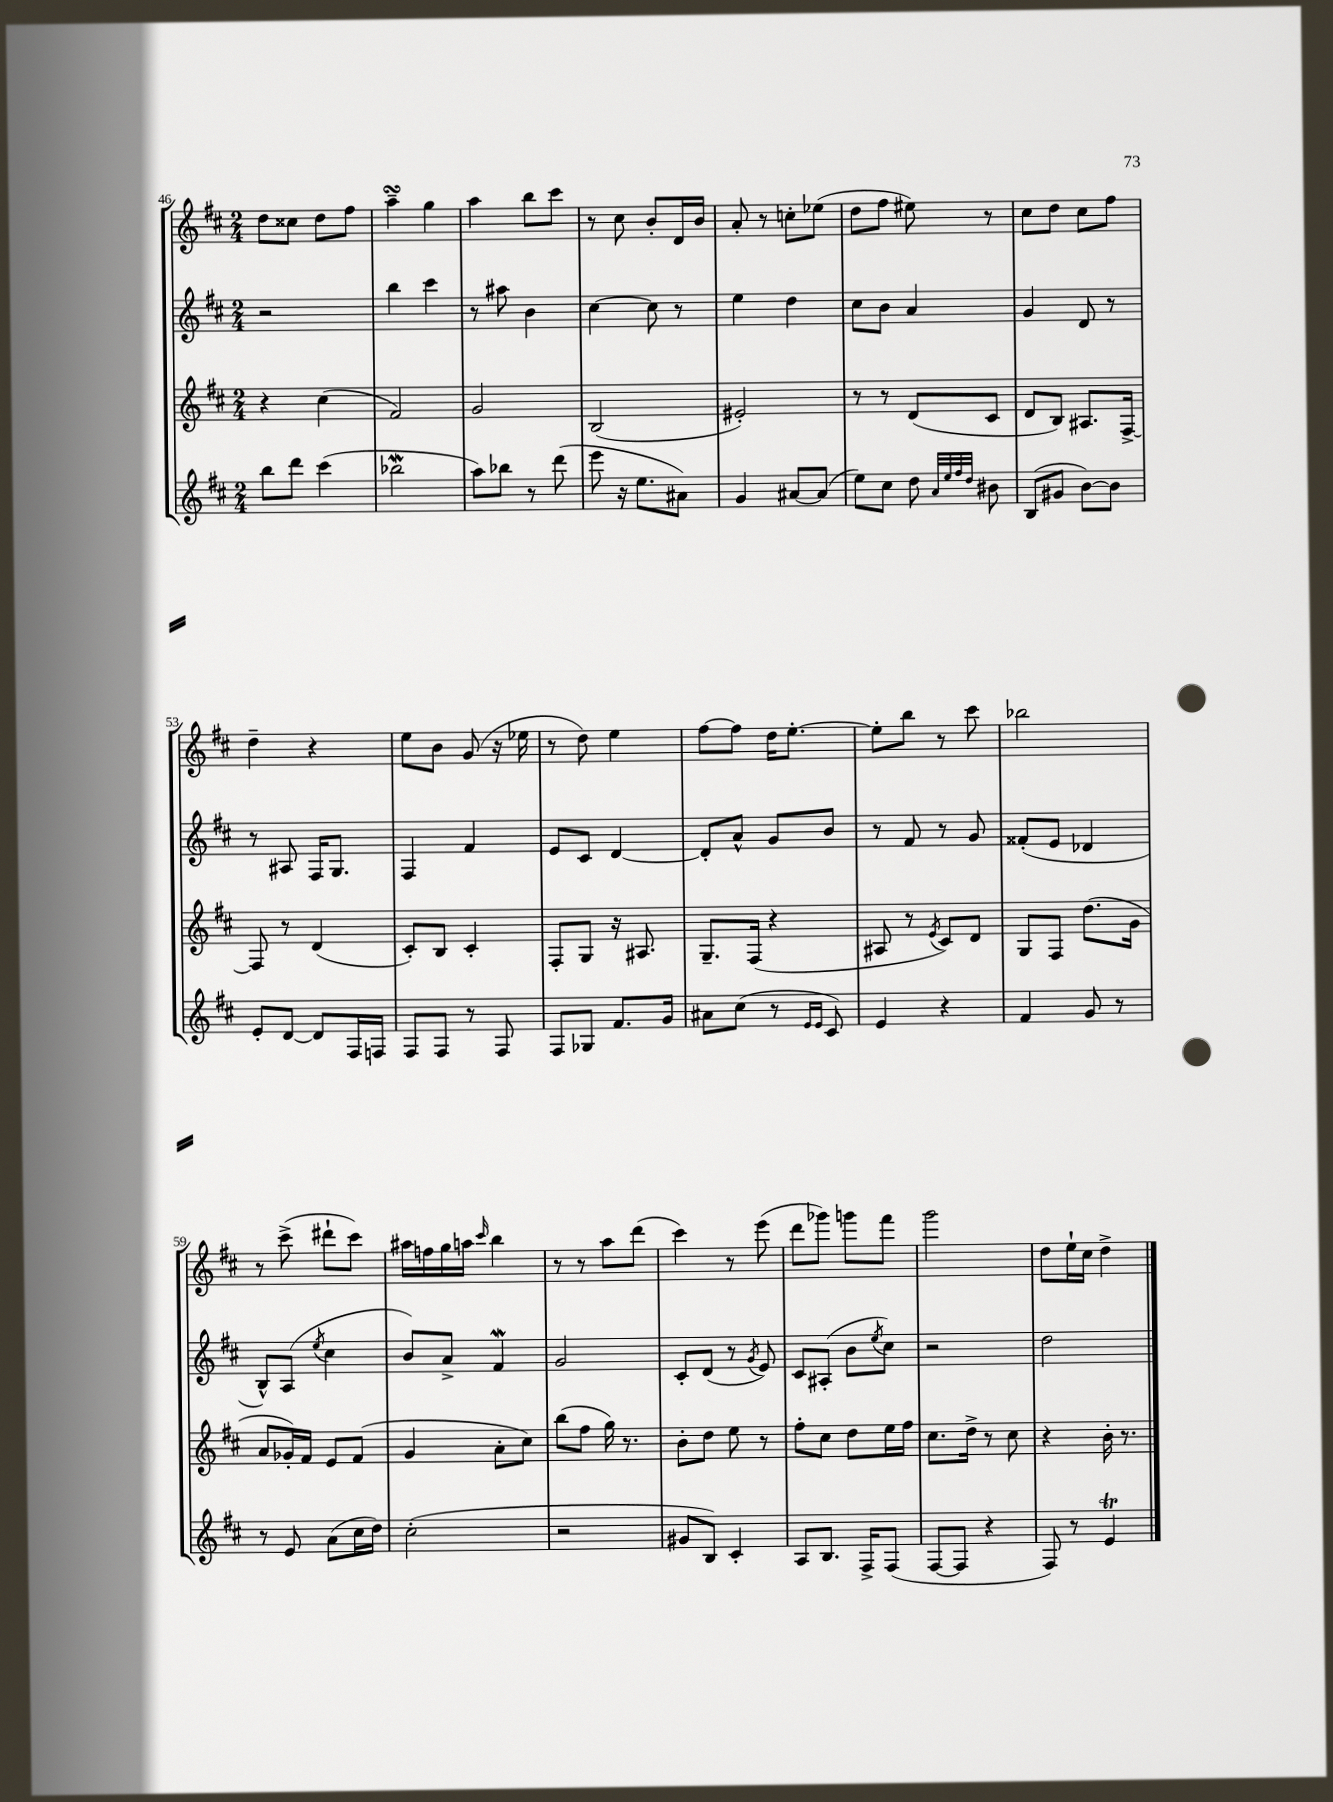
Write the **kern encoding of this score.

**kern	**kern	**kern	**kern
*part4	*part3	*part2	*part1
*staff4	*staff3	*staff2	*staff1
*clefG2	*clefG2	*clefG2	*clefG2
*k[f#c#]	*k[f#c#]	*k[f#c#]	*k[f#c#]
*M2/4	*M2/4	*M2/4	*M2/4
=46	=46	=46	=46
8bb\L	4r	2r	8dd\L
8ddd\J	.	.	8cc##X\J
(4ccc#\	(4cc#\	.	8dd\L
.	.	.	8ff#\J
=47	=47	=47	=47
2bb-Xw\	2f#/)	4bb\	4aasSSS~\
.	.	4ccc#\	4gg\
=48	=48	=48	=48
8aa\L)	2g/	8r	4aa\
8bb-X\J	.	8aa#X\	.
8r	.	4b\	8bb\L
(8ddd\	.	.	8ccc#\J
=49	=49	=49	=49
8eee\	(2B/	[4cc#\	8r
16r	.	.	8cc#\
8.ee\L	.	.	.
.	.	8cc#\]	8b'/L
8a#X\J)	.	8r	16d/L
.	.	.	16b/JJ
=50	=50	=50	=50
4g/	2e#X'/)	4ee\	8a'/
.	.	.	8r
[8a#X/L	.	4dd\	8ccn'\L
(8a#/J]	.	.	(8ee-X\J
=51	=51	=51	=51
8ee\L)	8r	8cc#\L	8dd\L
8cc#\J	8r	8b\J	8ff#\J
8dd\	(8d/L	4a/	8ee#X\)
32qqa/LLL	.	.	.
32qqee/	.	.	.
32qqff#/	.	.	.
32qqdd/JJJ	.	.	.
8b#X\	8c#/J	.	8r
=52	=52	=52	=52
(8B/L	8d/L	4g/	8cc#\L
8g#X/J	8B/J)	.	8dd\J
[8b\L)	8.A#X/L	8d/	8cc#\L
8b\J]	.	8r	8ff#\J
.	[16F#^/Jk	.	.
!!LO:LB:g=z
=53	=53	=53	=53
8e'/L	8F#/]	8r	4dd~\
[8d/J	8r	8A#X/	.
8d/L]	(4d/	16F#/KL	4r
.	.	8.G/J	.
16F#/L	.	.	.
16Fn/JJ	.	.	.
=54	=54	=54	=54
8F#/L	8c#'/L)	4F#/	8ee\L
8F#/J	8B/J	.	8b\J
8r	4c#'/	4f#/	(8g/
8F#/	.	.	16r
.	.	.	16ee-X\
=55	=55	=55	=55
8F#/L	8F#'/L	8e/L	8r
8G-X/J	8G/J	8c#/J	8dd\)
8.f#/L	16r	[4d/	4ee\
.	8.A#X/	.	.
16g/Jk	.	.	.
=56	=56	=56	=56
8a#X\L	8.G~/L	8d'/L]	[8ff#\L
(8cc#\J	.	8a^^/J	8ff#\J]
.	(16F#/Jk	.	.
8r	4r	8g/L	16dd\KL
.	.	.	[8.ee'\J
16qqe/LL	.	.	.
16qqe/JJ	.	.	.
8c#/)	.	8b/J	.
=57	=57	=57	=57
4e/	8A#X/	8r	8ee'\L]
.	8r	8f#/	8bb\J
.	8qe/	.	.
4r	8c#/L)	8r	8r
.	8d/J	8g/	8ccc#\
=58	=58	=58	=58
4f#/	8G/L	(8f##X'/L	2bb-X\
.	8F#/J	8e/J	.
8g/	(8.dd\L	4d-X/	.
8r	.	.	.
.	16g\Jk	.	.
!!LO:LB:g=z
=59	=59	=59	=59
8r	8a/L	8B^^/L)	8r
8e/	16g-X'/L)	(8A/J	(8ccc#^\
.	16f#/JJ	.	.
.	.	8qee/	.
(8a\L	8e/L	4cc#\	8ddd#X`\L
16cc#\L	(8f#/J	.	8ccc#\J)
16dd\JJ)	.	.	.
=60	=60	=60	=60
(2cc#'\	4g/	8b/L)	16aa#X\LL
.	.	.	16ffn\
.	.	8a^/J	16gg\
.	.	.	16aan\JJ
.	.	.	16qqccc#/
.	8a'\L	4f#W/	4bb\
.	8cc#\J)	.	.
=61	=61	=61	=61
2r	(8bb\L	2g/	8r
.	8ff#\J	.	8r
.	16gg\)	.	8aa\L
.	8.r	.	.
.	.	.	(8ddd\J
=62	=62	=62	=62
8g#X/L	8b'\L	8c#'/L	4ccc#\)
8B/J)	8dd\J	(8d/J	.
4c#'/	8ee\	8r	8r
.	.	8qg/	.
.	8r	8e/)	(8eee\
=63	=63	=63	=63
8A/L	8ff#'\L	8c#/L	8ddd\L
8.B/J	8cc#\J	(8A#X'/J	8ggg-X\J)
.	8dd\L	8b\L	8gggn\L
16F#^/KL	.	.	.
.	.	8qee/	.
(8F#/J	16ee\L	8cc#\J)	8fff#\J
.	16ff#\JJ	.	.
=64	=64	=64	=64
[8F#/L	8.cc#\L	2r	2ggg\
8F#/J]	.	.	.
.	16dd^\Jk	.	.
4r	8r	.	.
.	8cc#\	.	.
=65	=65	=65	=65
8F#/)	4r	2dd\	8dd\L
8r	.	.	16ee`\L
.	.	.	16cc#\JJ
4eT/	16b'\	.	4dd^\
.	8.r	.	.
==	==	==	==
*-	*-	*-	*-
